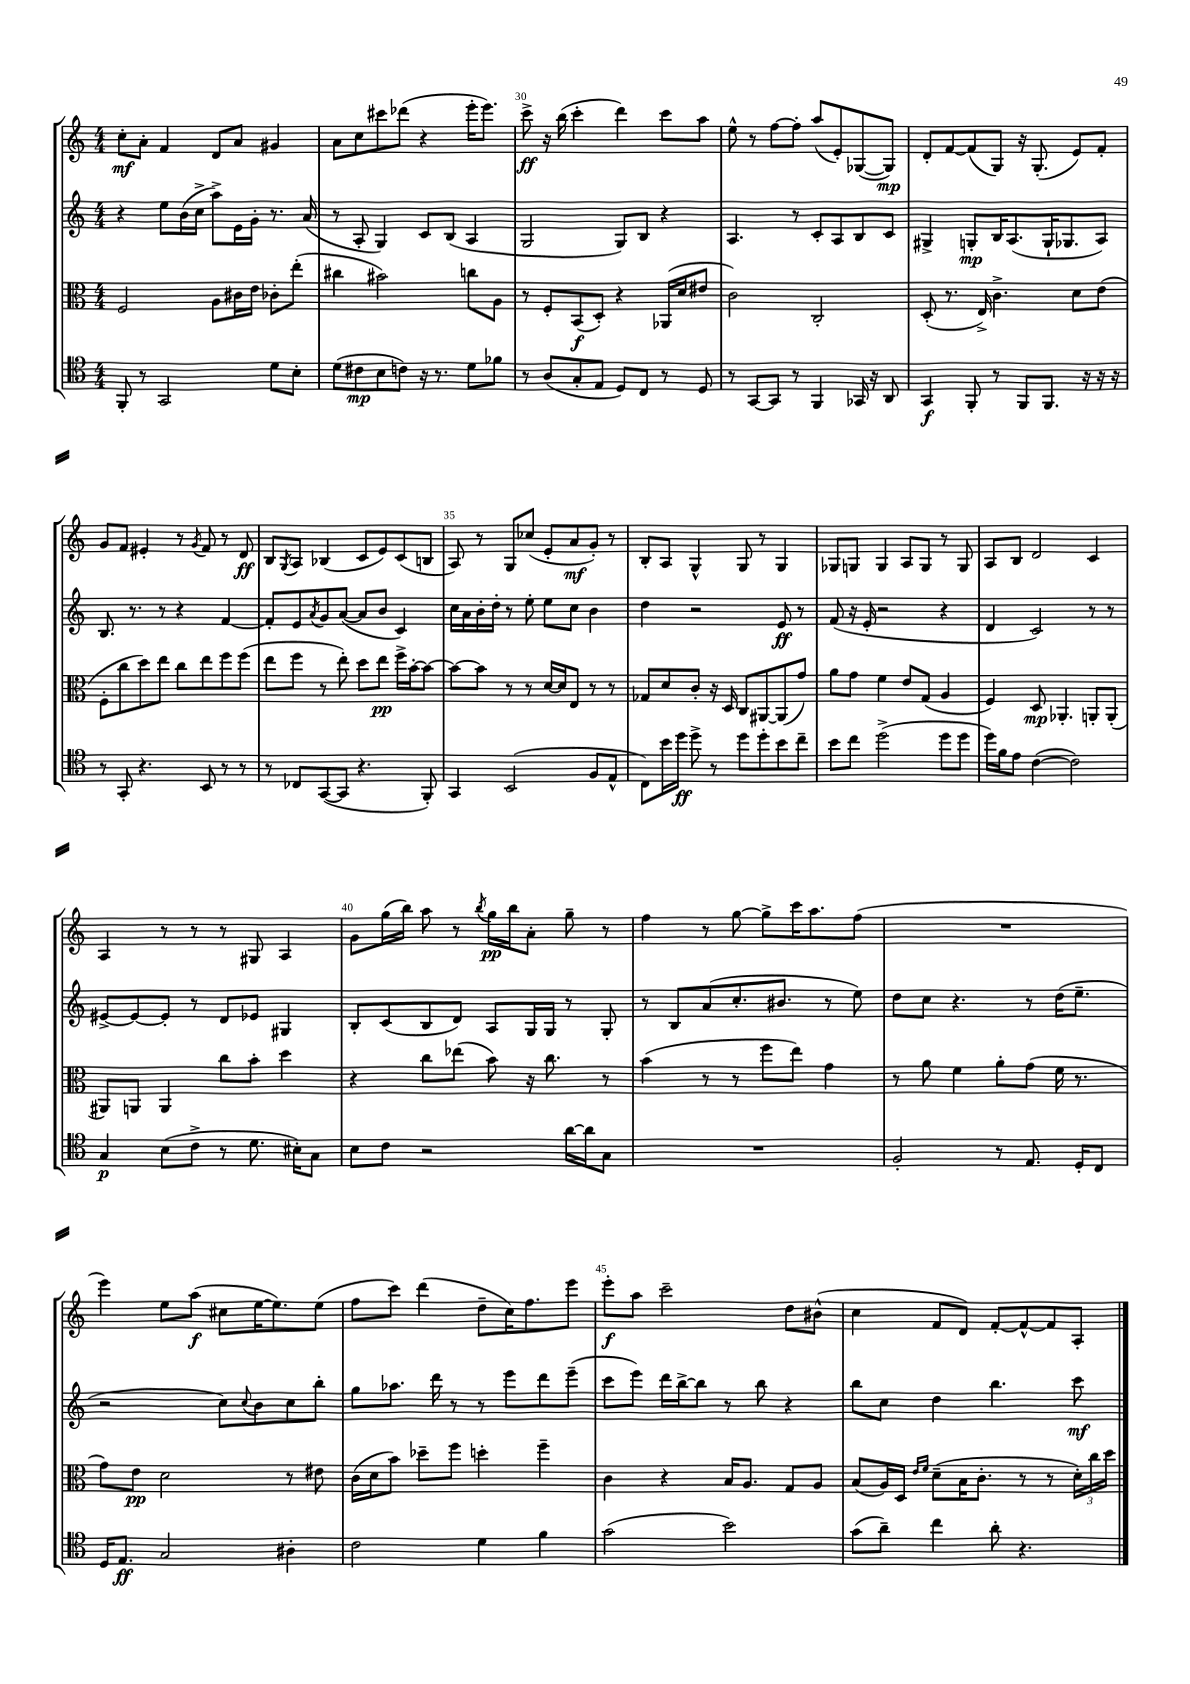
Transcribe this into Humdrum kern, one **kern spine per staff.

**kern	**kern	**kern	**kern
*staff4	*staff3	*staff2	*staff1
*clefC4	*clefC3	*clefG2	*clefG2
*k[]	*k[]	*k[]	*k[]
*M4/4	*M4/4	*M4/4	*M4/4
8FF'	2F	4r	8cc'
8r	.	.	8a'
2GG	.	8ee	4f
.	.	(16b	.
.	.	16cc^	.
.	8A	8aa^)	8d
.	16c#	16e	8a
.	16e	16g'	.
8d	8c-'	8.r	4g#
8B'	(8ee'	.	.
.	.	(16a	.
=	=	=	=
(8d	4cc#	8r	8a
8c#	.	8A'	8cc
8B	2b#)	4G)	8ccc#
8c)	.	.	(8ddd-
16r	.	8c	4r
8.r	.	.	.
.	.	(8B	.
8d	8cc	4A	16eee'
.	.	.	8.eee)
8f-	8A	.	.
=	=	=	=
8r	8r	2G	8ccc^
(8A	8F'	.	16r
.	.	.	(16bb
8G'	(8BB	.	4ccc'
8E	8D')	.	.
8D)	4r	8G)	4ddd)
8C	.	8B	.
8r	(16AA-	4r	8ccc
.	16d	.	.
8D	8e#	.	8aa
=	=	=	=
8r	2c)	4.A	8ee^^
[8GG	.	.	8r
8GG]	.	.	[8ff
8r	.	8r	8ff']
4FF	2C'	8c'	(8aa
.	.	8A	8e')
16GG-	.	8B	([8G-
16r	.	.	.
8AA	.	8c	8G-])
=	=	=	=
4GG	(8D'	4G#^	8d'
.	8.r	.	[8f
8FF'	.	8G'	(8f]
.	16E^)	.	.
8r	4.c^	16B	8G)
.	.	(8.A	.
8FF	.	.	16r
.	.	.	(8.G'
8.FF	.	16G`	.
.	.	8.G-	.
.	8d	.	8e)
16r	.	.	.
16r	(8e	8A)	8f'
16r	.	.	.
=	=	=	=
8r	8F'	8.B	8g
8GG'	8cc	.	8f
.	.	8.r	.
4.r	8dd)	.	4e#'
.	8ee	8r	.
.	8cc	4r	8r
.	.	.	8qg
8BB	8ee	.	8f
8r	8ff	[4f	8r
8r	(8ff	.	8d
=	=	=	=
8r	8ee	8f']	8B
.	.	.	8qG
8C-	8ff	8e	8A
.	.	8qa	.
([8GG	8r	8g	(4B-
8GG]	8ee')	([8a	.
4.r	8dd	8a]	8c
.	8ee	8b	8e)
.	16ff^	4c)	(8c
.	[16b'	.	.
8FF')	8b_	.	8B
=	=	=	=
4GG	8b_	16cc	8A)
.	.	16a	.
.	8b]	16b'	8r
.	.	16dd'	.
(2BB	8r	8r	8G
.	8r	8ee'	(8cc-
.	[16d	8ee	8e'
.	16d]	.	.
.	8E	8cc	8a
8F	8r	4b	8g')
8E^^	8r	.	8r
=	=	=	=
8C)	8G-	4dd	8B'
16b	8d	.	8A
16dd	.	.	.
8dd^	8c'	2r	4G^^
8r	16r	.	.
.	16D	.	.
8dd	8C	.	8G
8dd'	[8AA#	.	8r
8b	(8AA#]	8e	4G
8cc~	8g)	8r	.
=	=	=	=
8b	8a	(8f	8G-
8cc	8g	16r	8G
.	.	16e'	.
(2dd^	4f	2r	4G
.	8e	.	8A
.	(8G	.	8G
8dd	4A	4r	8r
8dd	.	.	8G
=	=	=	=
16dd)	4F)	4d	8A
16f	.	.	.
8e	.	.	8B
([4c	8D	2c)	2d
.	4.AA-'	.	.
2c])	.	.	.
.	8AA'	8r	4c
.	(8AA'	8r	.
=	=	=	=
4G	8AA#)	[8e#^	4A
.	8AA	8e#_	.
(8B	4AA	8e#']	8r
8c^	.	8r	8r
8r	8cc	8d	8r
8.d	8b'	8e-	8G#
.	4dd	4G#	4A
16B#')	.	.	.
8G	.	.	.
=	=	=	=
8B	4r	8B'	8g
8c	.	(8c	(16gg
.	.	.	16bb)
2r	8cc	8B	8aa
.	(8ee-	8d)	8r
.	.	.	8qbb
.	8b)	8A	16gg
.	.	.	16bb
.	16r	16G	8a'
.	8.cc	16G	.
[16a	.	8r	8gg~
16a]	.	.	.
8G	8r	8G'	8r
=	=	=	=
1r	(4b	8r	4ff
.	.	8B	.
.	8r	(8a	8r
.	8r	8.cc'	[8gg
.	8ff	.	8gg^]
.	.	8.b#	.
.	8ee)	.	16ccc
.	.	.	8.aa
.	4g	8r	.
.	.	8ee)	(8ff
=	=	=	=
2F'	8r	8dd	1r
.	8a	8cc	.
.	4f	4.r	.
8r	8a'	.	.
8.E	(8g	8r	.
.	16f	(16dd	.
16D'	8.r	8.ee~	.
8C	.	.	.
=	=	=	=
16D	8g)	2r	4eee)
8.E	.	.	.
.	8e	.	.
2G	2d	.	8ee
.	.	.	(8aa
.	.	8cc)	8cc#
.	.	8qqcc	.
.	.	8b	[16ee
.	.	.	8.ee])
4A#'	8r	8cc	.
.	8e#	8bb'	(8ee
=	=	=	=
2c	(16c	8gg	8ff
.	16d	.	.
.	8b)	8.aa-	8ccc)
.	8dd-~	.	(4ddd
.	.	16ddd	.
.	8ff	8r	.
4d	4dd'	8r	8dd~
.	.	8eee	16cc)
.	.	.	8.ff
4f	4ff~	8ddd	.
.	.	(8eee~	8eee
=	=	=	=
(2g	4c	8ccc	8eee'
.	.	8eee)	8aa
.	4r	16ddd	2ccc~
.	.	[16bb^	.
.	.	8bb]	.
2b)	16B	8r	.
.	8.A	.	.
.	.	8bb	.
.	8G	4r	8dd
.	8A	.	(8b#^^
=	=	=	=
(8g	(8B	8bb	4cc
8a~)	16A)	8cc	.
.	16D	.	.
.	16qqe	.	.
.	16qqf	.	.
4cc	(8d~	4dd	8f
.	16B	.	8d)
.	8.c'	.	.
8a'	.	4.bb	[8f'
4.r	8r	.	8f^^_
.	8r	.	8f]
.	24d')	8ccc	8A'
.	24cc	.	.
.	24dd	.	.
==	==	==	==
*-	*-	*-	*-
